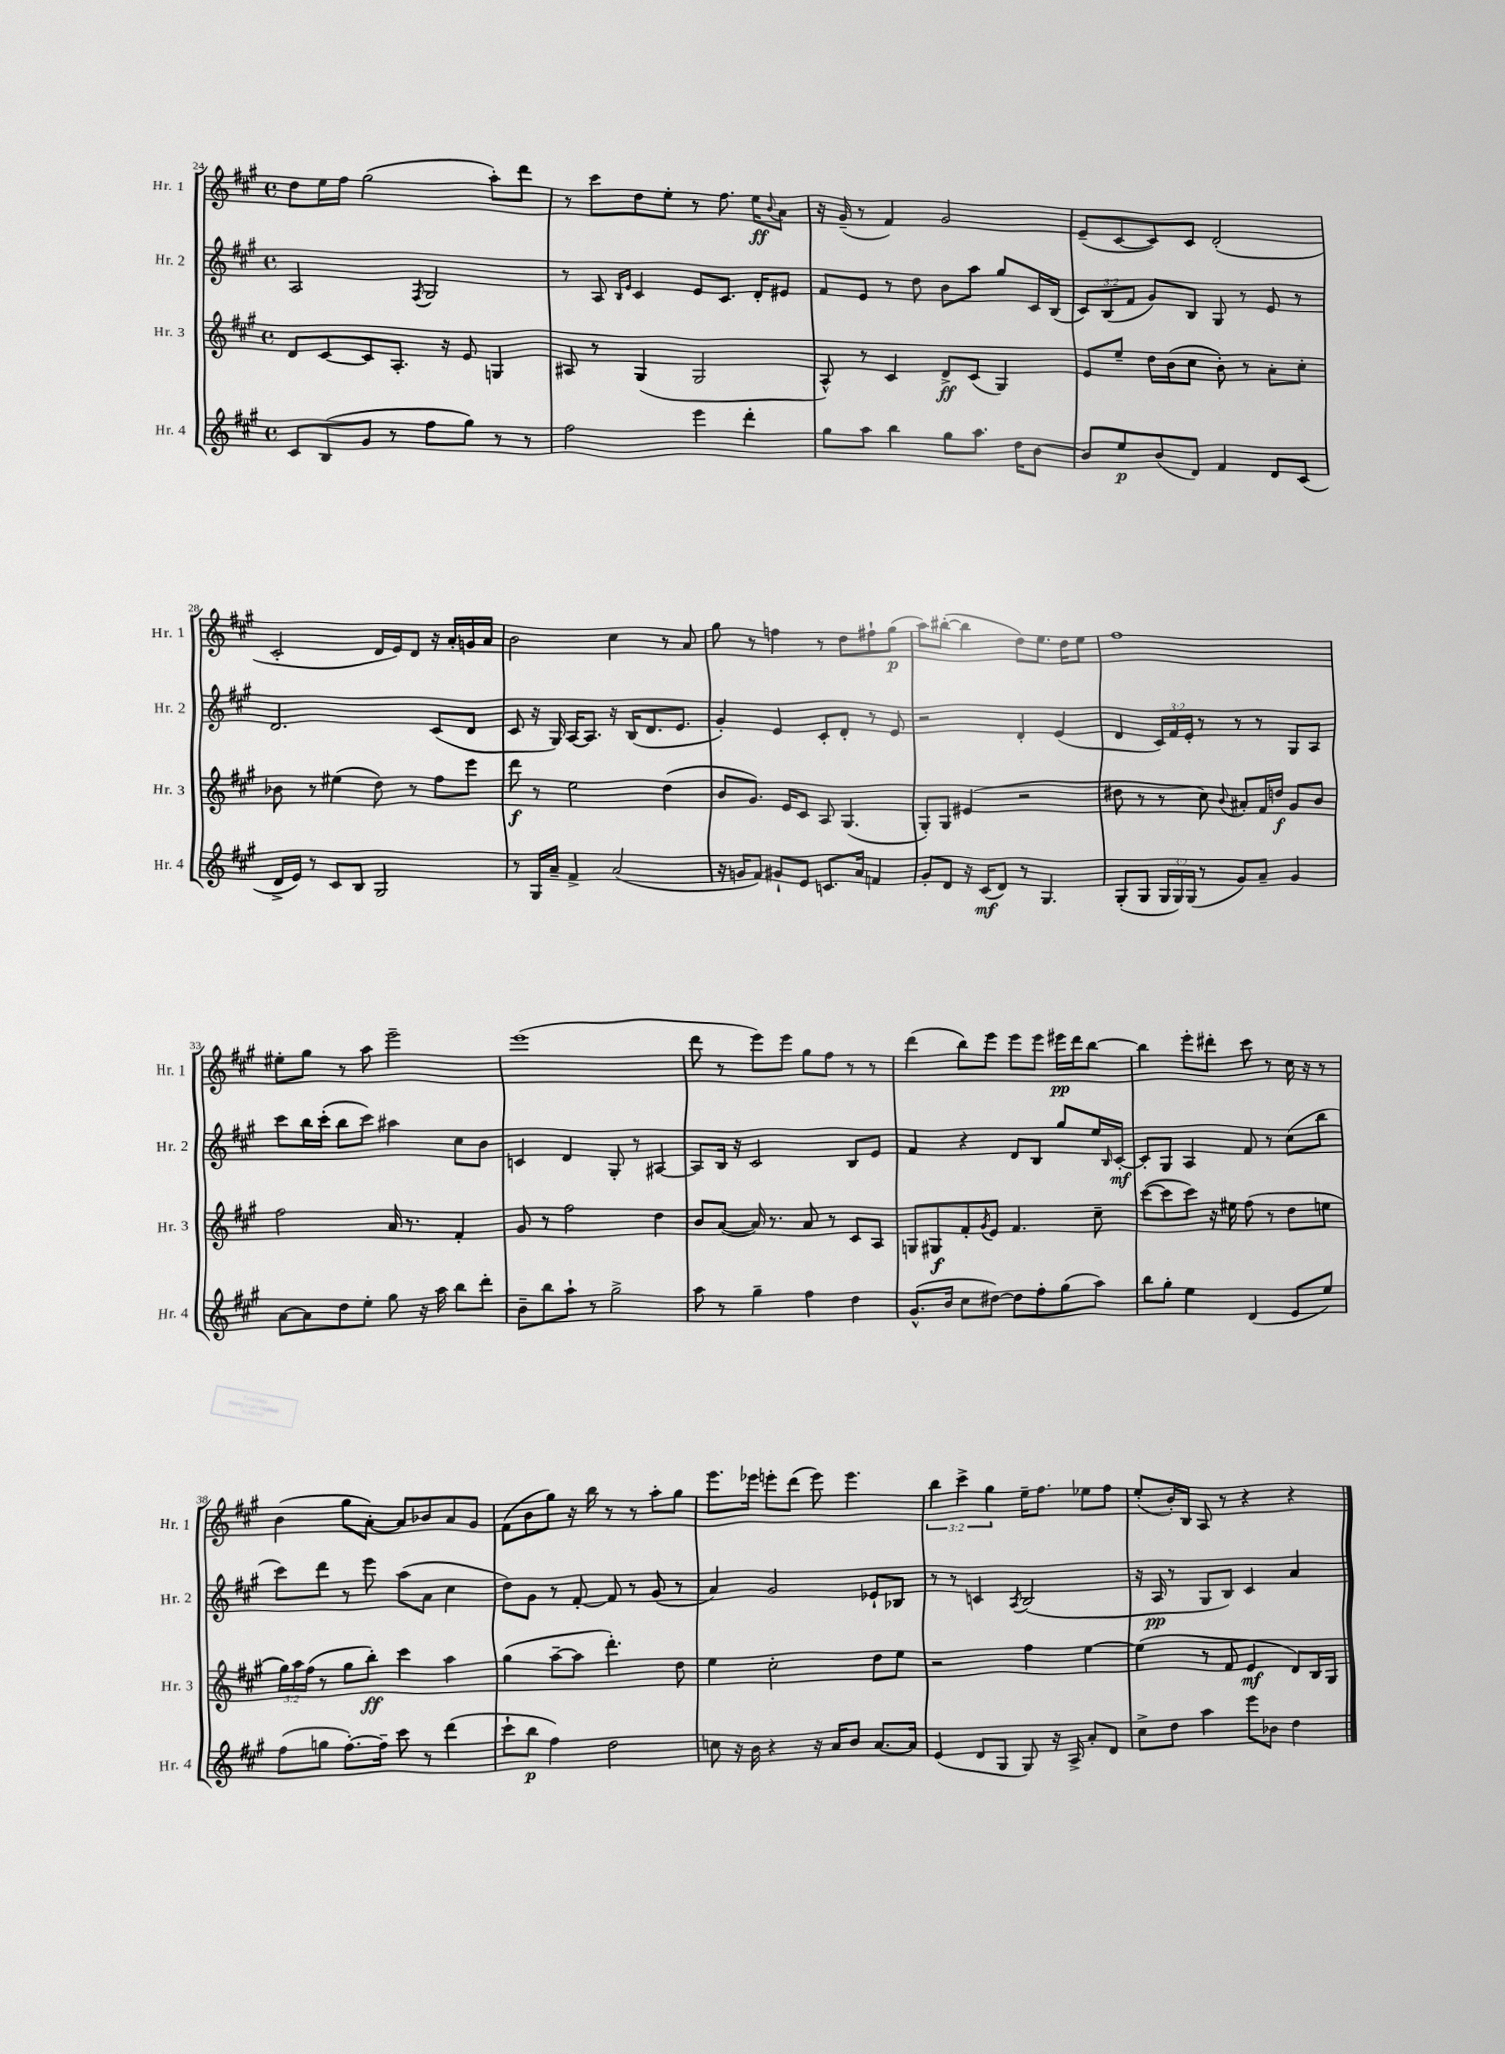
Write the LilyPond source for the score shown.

<<
\new StaffGroup <<
\new Staff = "s0" \with { instrumentName = "Hr. 1" shortInstrumentName = "Hr. 1" } {
    \clef treble \key a \major \defaultTimeSignature \time 4/4 \override Staff.TupletNumber.text = #tuplet-number::calc-fraction-text
    d''8 e''16 fis''16 gis''2( a''8-.) d'''8 |
    r8 cis'''8 d''8 e''8-. r8 fis''8. e''16\ff \appoggiatura { b'8 } a'8 |
    r16 gis'16--( r8 fis'4) gis'2 |
    e'8--( cis'8~ cis'8) cis'8 d'2-.( |
    cis'2-. d'16 e'16) d'8 r16 a'16-. g'16 a'16 |
    b'2 cis''4 r8 a'8 |
    gis''8 r8 f''4 r8 d''8 fis''8-! gis''8\p( |
    a''8) bis''8~-.( bis''4 d''8) e''8. d''16 e''8 |
    fis''1 |
    eis''8-. gis''8 r8 a''8 e'''2-- |
    e'''1( |
    d'''8 r8 e'''8) e'''8 gis''8 fis''8 r8 r8 |
    d'''4( b''8) e'''8 e'''8 e'''8 eis'''16\pp d'''16 b''8~ |
    b''4 e'''8-. dis'''8-. cis'''8 r8 cis''16 r16 r8 |
    b'4( gis''8 a'8~-.) a'8 bes'8 a'8 gis'8 |
    fis'8( b'8 gis''8) r16 b''16 r8 r8 a''8-. gis''8 |
    e'''8. ees'''16 e'''8-. d'''8( e'''8) e'''4. |
    \tuplet 3/2 { b''4 cis'''4-> gis''4 } e''16-- fis''8. ees''8 fis''8 |
    e''8-.( b'16-.) b16 a8 r8 r4 r4 \bar "|." |
}
\new Staff = "s1" \with { instrumentName = "Hr. 2" shortInstrumentName = "Hr. 2" } {
    \clef treble \key a \major \defaultTimeSignature \time 4/4 \override Staff.TupletNumber.text = #tuplet-number::calc-fraction-text
    a2 \acciaccatura { fis8 } gis2 |
    r8 a8 \grace { b16 e'16 } cis'4 e'8 cis'8. d'16-. eis'8 |
    fis'8 e'8 r8 d''8 b'8 a''8 gis''8 cis'16 b16( |
    \tuplet 3/2 { cis'8) b8( fis'8 } gis'8) b8 gis8 r8 e'8 r8 |
    d'2. cis'8( d'8 |
    cis'8 r16 gis16) a16~ a8. r16 b16( d'8. e'8. |
    gis'4-.) e'4 cis'8-. d'8-. r8 e'8 |
    r2 d'4-. e'4( |
    d'4 \tuplet 3/2 { cis'16) fis'16 e'16-. } r8 r8 r8 gis8 a8 |
    cis'''8 b''16 cis'''16-.( b''8 cis'''8) ais''4 cis''8 b'8 |
    c'4 d'4 gis8-. r8 ais4~ |
    ais8 b16 r16 cis'2 b8 e'8 |
    fis'4 r4 d'8 b8 gis''8 e''16 \grace { b16 } cis'16~-.\mf |
    cis'8-. gis8 a4 fis'8 r8 cis''8( b''8 |
    cis'''8) d'''8 r8 e'''8 a''8( a'8 cis''4 |
    d''8) gis'8 r8 fis'8~-. fis'8 r8 gis'8( r8 |
    a'4) gis'2 ees'8-! bes8 |
    r8 r8 c'4 \acciaccatura { a8 } b2( |
    r16 a16\pp r8 gis8 b8) cis'4 a'4 \bar "|." |
}
\new Staff = "s2" \with { instrumentName = "Hr. 3" shortInstrumentName = "Hr. 3" } {
    \clef treble \key a \major \defaultTimeSignature \time 4/4 \override Staff.TupletNumber.text = #tuplet-number::calc-fraction-text
    d'8 cis'8~ cis'8 a8.-. r16 e'8 g4 |
    ais8 r8 gis4( gis2 |
    a8-^) r8 cis'4 d'8->\ff cis'8( gis4) |
    e'8 e''8-- d''16 b'16( cis''8 b'8-.) r8 a'8-. cis''8-. |
    bes'8 r8 eis''4( d''8) r8 fis''8 e'''8 |
    d'''8\f r8 e''2 d''4( |
    b'8 gis'8.) e'16 cis'8 a8 gis4.( |
    gis8-.) gis8 eis'4( r2 |
    dis''8 r8 r8 cis''8) \appoggiatura { b'8 } ais'8-. fis'16 d''16\f gis'8 b'8 |
    fis''2 a'16 r8. fis'4-. |
    gis'8 r8 fis''2 d''4 |
    b'8 a'8~( a'16) r8. a'8 r8 cis'8 a8 |
    g8 gis8\f fis'8-. \acciaccatura { gis'8 } e'8 fis'4. cis''8-- |
    cis'''8~( cis'''8 cis'''8) r16 eis''16 fis''8( r8 d''8 e''8 |
    \tuplet 3/2 { gis''16) a''16 fis''16( } r8 gis''8 b''8-.\ff) cis'''4 a''4 |
    gis''4( a''8~-- a''8 d'''4.-.) d''8 |
    e''4 cis''2-. d''8 e''8 |
    r2 fis''4 e''4~ |
    e''4( r8 fis'8 e'4\mf d'8) b16 gis16 \bar "|." |
}
\new Staff = "s3" \with { instrumentName = "Hr. 4" shortInstrumentName = "Hr. 4" } {
    \clef treble \key a \major \defaultTimeSignature \time 4/4 \override Staff.TupletNumber.text = #tuplet-number::calc-fraction-text
    cis'8 b8( gis'8 r8 fis''8 gis''8) r8 r8 |
    fis''2 e'''4 d'''4-. |
    gis''8 a''8 b''4 gis''8 a''8. d''16 b'8~ |
    b'8 e''8\p b'8( d'8) fis'4 d'8 cis'8( |
    d'16-> e'16) r8 cis'8 b8 gis2 |
    r8 gis16 a'16-- fis'4-> a'2( |
    r16 g'16 fis'8) gis'8-! e'8 c'8. a'16 f'4 |
    gis'8-. d'8 r16 cis'16\mf( d'8) r8 gis4. |
    gis8-.( gis8 \tuplet 3/2 { gis16 gis16) gis16( } r8 gis'8) a'8-- gis'4 |
    a'8~ a'8 d''8 e''8-. gis''8 r16 a''16 b''8 d'''8-. |
    b'8-- b''8 a''8-! r8 gis''2-> |
    a''8 r8 gis''4-- fis''4 d''4 |
    gis'8.-^( b'16 cis''8 dis''8~) dis''8 fis''8-. gis''8( a''8) |
    b''8 gis''8-. e''4 d'4( e'8 e''8) |
    fis''8( g''8 fis''8.~-.) fis''16-- cis'''8 r8 d'''4( |
    cis'''8-! b''8\p fis''4) d''2 |
    c''8 r16 b'16 r4 r16 a'16 b'8 a'8.~ a'16 |
    e'4( d'8 gis8 gis8) r16 a16-> a'8-. d'8 |
    cis''8-> d''8 a''4 e'''8 bes'8 d''4 \bar "|." |
}
>>
>>
\layout { \context { \Score currentBarNumber = #24 } }
